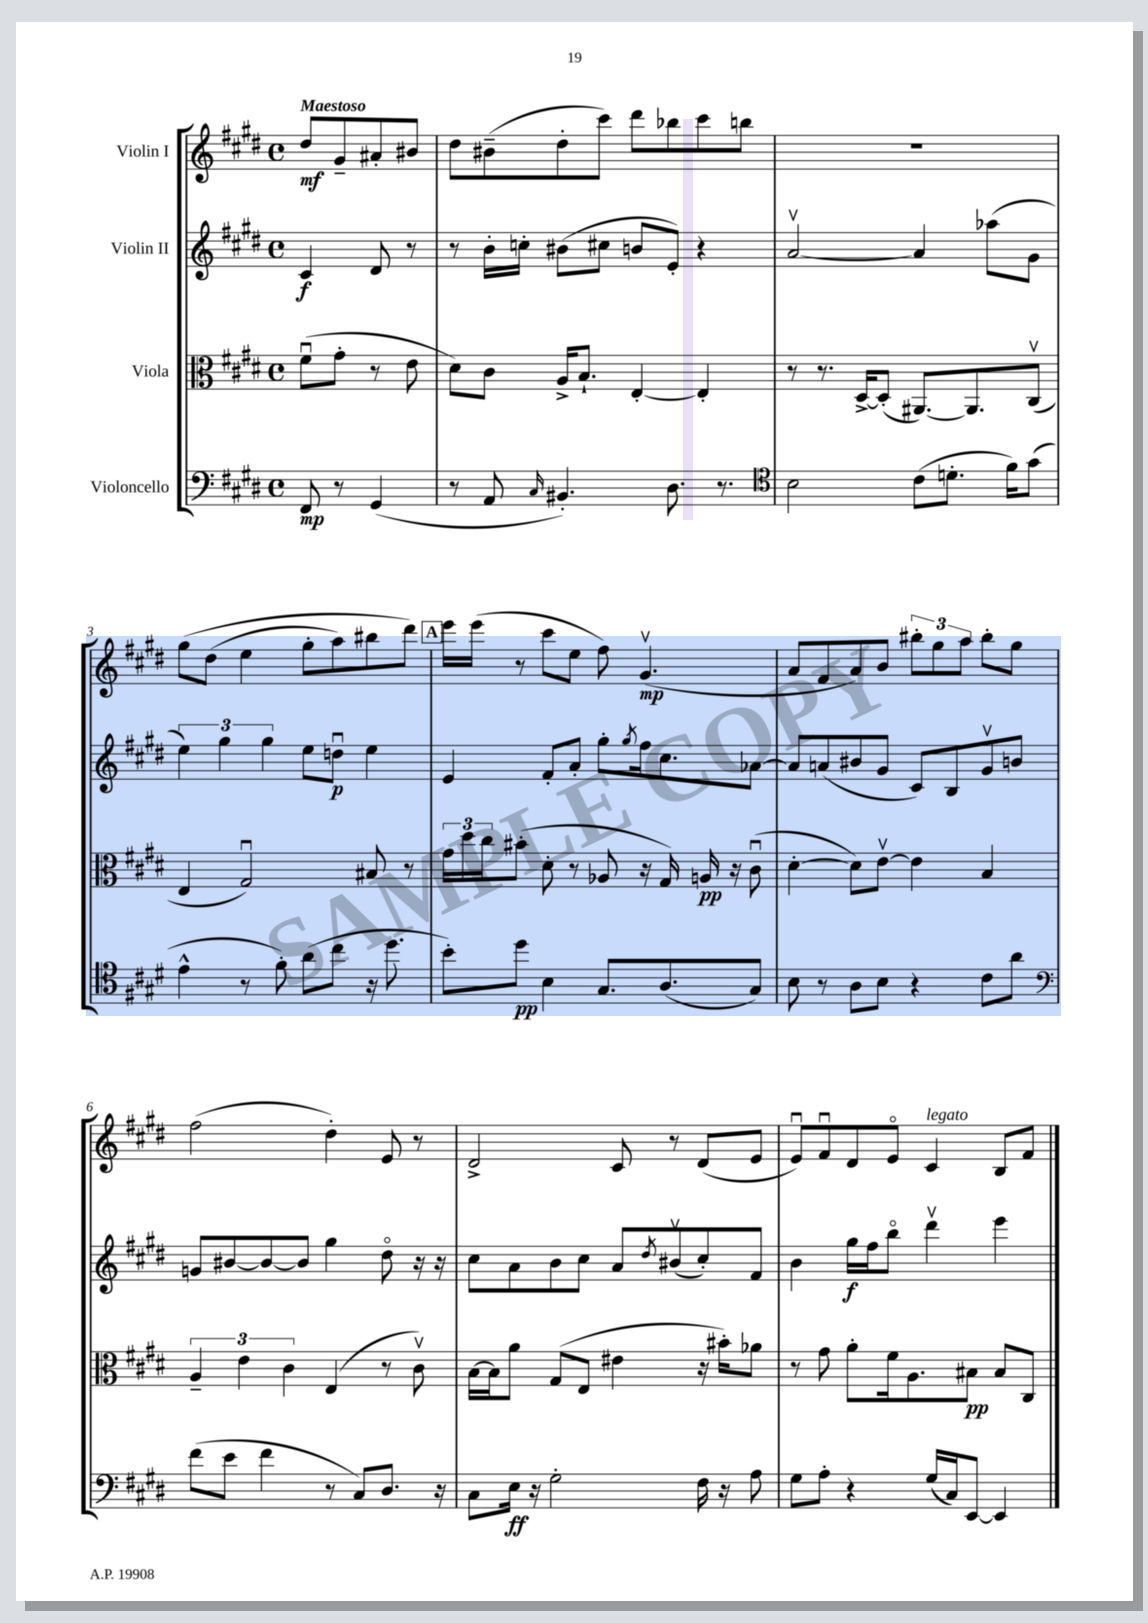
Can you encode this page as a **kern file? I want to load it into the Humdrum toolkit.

**kern	**dynam	**kern	**dynam	**kern	**dynam	**kern	**dynam
*part4	*part4	*part3	*part3	*part2	*part2	*part1	*part1
*staff4	*staff4	*staff3	*staff3	*staff2	*staff2	*staff1	*staff1
*I"Violoncello	*	*I"Viola	*	*I"Violin II	*	*I"Violin I	*
*clefF4	*	*clefC3	*	*clefG2	*	*clefG2	*
*k[f#c#g#d#]	*	*k[f#c#g#d#]	*	*k[f#c#g#d#]	*	*k[f#c#g#d#]	*
*M4/4	*	*M4/4	*	*M4/4	*	*M4/4	*
*met(c)	*	*met(c)	*	*met(c)	*	*met(c)	*
=	=	=	=	=	=	=	=
!	!	!	!	!	!	!LO:TX:a:B:t=Maestoso	!
8FF#/	mp	(8f#u\L	.	4c#/	f	8dd#/L	mf
8r	.	8g#'\J	.	.	.	8g#~/	.
(4GG#/	.	8r	.	8d#/	.	8a#X'/	.
.	.	8e\	.	8r	.	8b#X/J	.
=1	=1	=1	=1	=1	=1	=1	=1
8r	.	8d#\L)	.	8r	.	8dd#\L	.
8AA/	.	8c#\J	.	16b'\LL	.	(8b#X~\	.
.	.	.	.	16ccn'\JJ	.	.	.
16qqC#/	.	.	.	.	.	.	.
4.BB#X'/)	.	16A^/KL	.	(8b#X\L	.	8dd#'\	.
.	.	8.B`/J	.	.	.	.	.
.	.	.	.	8cc#X\J	.	8ccc#\J)	.
.	.	[4E'/	.	8bn/L	.	8ddd#\L	.
8.D#\	.	.	.	8e'/J)	.	8bb-X\	.
.	.	4E'/]	.	4r	.	8ccc#\	.
8.r	.	.	.	.	.	.	.
.	.	.	.	.	.	8bbn\J	.
=2	=2	=2	=2	=2	=2	=2	=2
*clefC4	*	*	*	*	*	*	*
2B\	.	8r	.	[2av/	.	1r	.
.	.	8.r	.	.	.	.	.
.	.	[16D#^/KL	.	.	.	.	.
.	.	(8D#'/J]	.	.	.	.	.
(8c#\L	.	[8.AA#X/L)	.	4a/]	.	.	.
8.dn'\J	.	.	.	.	.	.	.
.	.	8.AA#/]	.	.	.	.	.
.	.	.	.	(8aa-X\L	.	.	.
16f#\KL)	.	.	.	.	.	.	.
(8g#\J	.	(8C#v/J	.	8g#\J	.	.	.
!!LO:LB:g=z
=3	=3	=3	=3	=3	=3	=3	=3
4e^^\	.	4E/	.	6ee\)	.	(8gg#\L	.
.	.	.	.	.	.	(8dd#\J	.
.	.	.	.	6gg#\	.	.	.
8r	.	2G#u/)	.	.	.	4ee\	.
.	.	.	.	6gg#\	.	.	.
8f#'\)	.	.	.	.	.	.	.
(8a\L	.	.	.	8ee\L	.	8gg#'\L	.
8cc#\J	.	.	.	8ddnu\J	p	8aa\)	.
16r	.	8B#X/	.	4ee\	.	8bb#X\	.
8.dd#\	.	.	.	.	.	.	.
.	.	8r	.	.	.	8ddd#\J)	.
!!LO:REH:place=s1:t=A
=4	=4	=4	=4	=4	=4	=4	=4
8b'\L)	.	24g#\LL	.	4e/	.	16eee\LL	.
.	.	24dd#\	.	.	.	.	.
.	.	.	.	.	.	(16eee\JJ	.
.	.	24cc#\J	.	.	.	.	.
8dd#\J	pp	(8b#X'\J	.	.	.	8r	.
4B\	.	8d#'\	.	8f#'/L	.	8ccc#\L	.
.	.	8r	.	8a'/J	.	8ee\J	.
8.G#/L	.	8A-X/	.	8gg#'\L	.	8ff#\)	.
.	.	.	.	8qgg#/	.	.	.
.	.	16r	.	16ff#\k	.	(4.g#v/	mp
(8.A/	.	16G#/)	.	8.cc#\	.	.	.
.	.	16An/	pp	.	.	.	.
.	.	16r	.	.	.	.	.
8G#/J)	.	(8c#u\	.	[8a-X\J	.	.	.
=5	=5	=5	=5	=5	=5	=5	=5
8B\	.	[4d#'\	.	8a-/L]	.	8a/L	.
8r	.	.	.	(8an/	.	8f#/	.
8A\L	.	8d#\L])	.	8b#X/	.	8a/)	.
8B\J	.	[8ev\J	.	8g#/J	.	8b/J	.
4r	.	4e\]	.	8c#/L)	.	12bb#X'\L	.
.	.	.	.	.	.	12gg#\	.
.	.	.	.	8B/	.	.	.
.	.	.	.	.	.	12aa\J	.
8c#\L	.	4B/	.	8g#v/	.	8bb#'\L	.
8a\J	.	.	.	8bn/J	.	8gg#\J	.
!!LO:LB:g=z
=6	=6	=6	=6	=6	=6	=6	=6
*clefF4	*	*	*	*	*	*	*
(8f#\L	.	6A~/	.	8gn/L	.	(2ff#\	.
8e\J	.	.	.	[8b#X/	.	.	.
.	.	6e\	.	.	.	.	.
4f#\	.	.	.	8b#/_	.	.	.
.	.	6c#\	.	.	.	.	.
.	.	.	.	8b#/J]	.	.	.
8r	.	(4E/	.	4gg#\	.	4dd#'\)	.
8C#/L)	.	.	.	.	.	.	.
8.D#/J	.	8r	.	8dd#\	.	8e/	.
.	.	8c#v\)	.	16r	.	8r	.
16r	.	.	.	16r	.	.	.
=7	=7	=7	=7	=7	=7	=7	=7
8C#\L	.	[16B\LL	.	8cc#\L	.	2d#^/	.
.	.	16B\J]	.	.	.	.	.
16E\Jk	ff	8a\J	.	8a\	.	.	.
16r	.	.	.	.	.	.	.
2G#'\	.	(8G#/L	.	8b\	.	.	.
.	.	8E/J	.	8cc#\J	.	.	.
.	.	4e#X\	.	8a/L	.	8c#/	.
.	.	.	.	8qdd#/	.	.	.
.	.	.	.	(8b#Xv/	.	8r	.
16F#\	.	16r	.	8cc#'/)	.	(8d#/L	.
16r	.	16b#X'\KL)	.	.	.	.	.
8A\	.	8a-X\J	.	8f#/J	.	8e/J	.
=8	=8	=8	=8	=8	=8	=8	=8
8G#\L	.	8r	.	4b\	.	8eu/L)	.
8A'\J	.	8g#\	.	.	.	8f#u/	.
4r	.	8a'\L	.	16gg#\LL	f	8d#/	.
.	.	.	.	16ff#\J	.	.	.
.	.	16f#\k	.	8bb\J	.	8e/J	.
.	.	8.A\	.	.	.	.	.
!	!	!	!	!	!	!LO:TX:a:i:t=legato	!
(16G#/LL	.	.	.	4ddd#v\	.	4c#/	.
16C#/J)	.	.	.	.	.	.	.
[8EE/J	.	8B#X\J	pp	.	.	.	.
4EE/]	.	8B#/L	.	4eee\	.	8B/L	.
.	.	8C#/J	.	.	.	8f#/J	.
==	==	==	==	==	==	==	==
*-	*-	*-	*-	*-	*-	*-	*-
